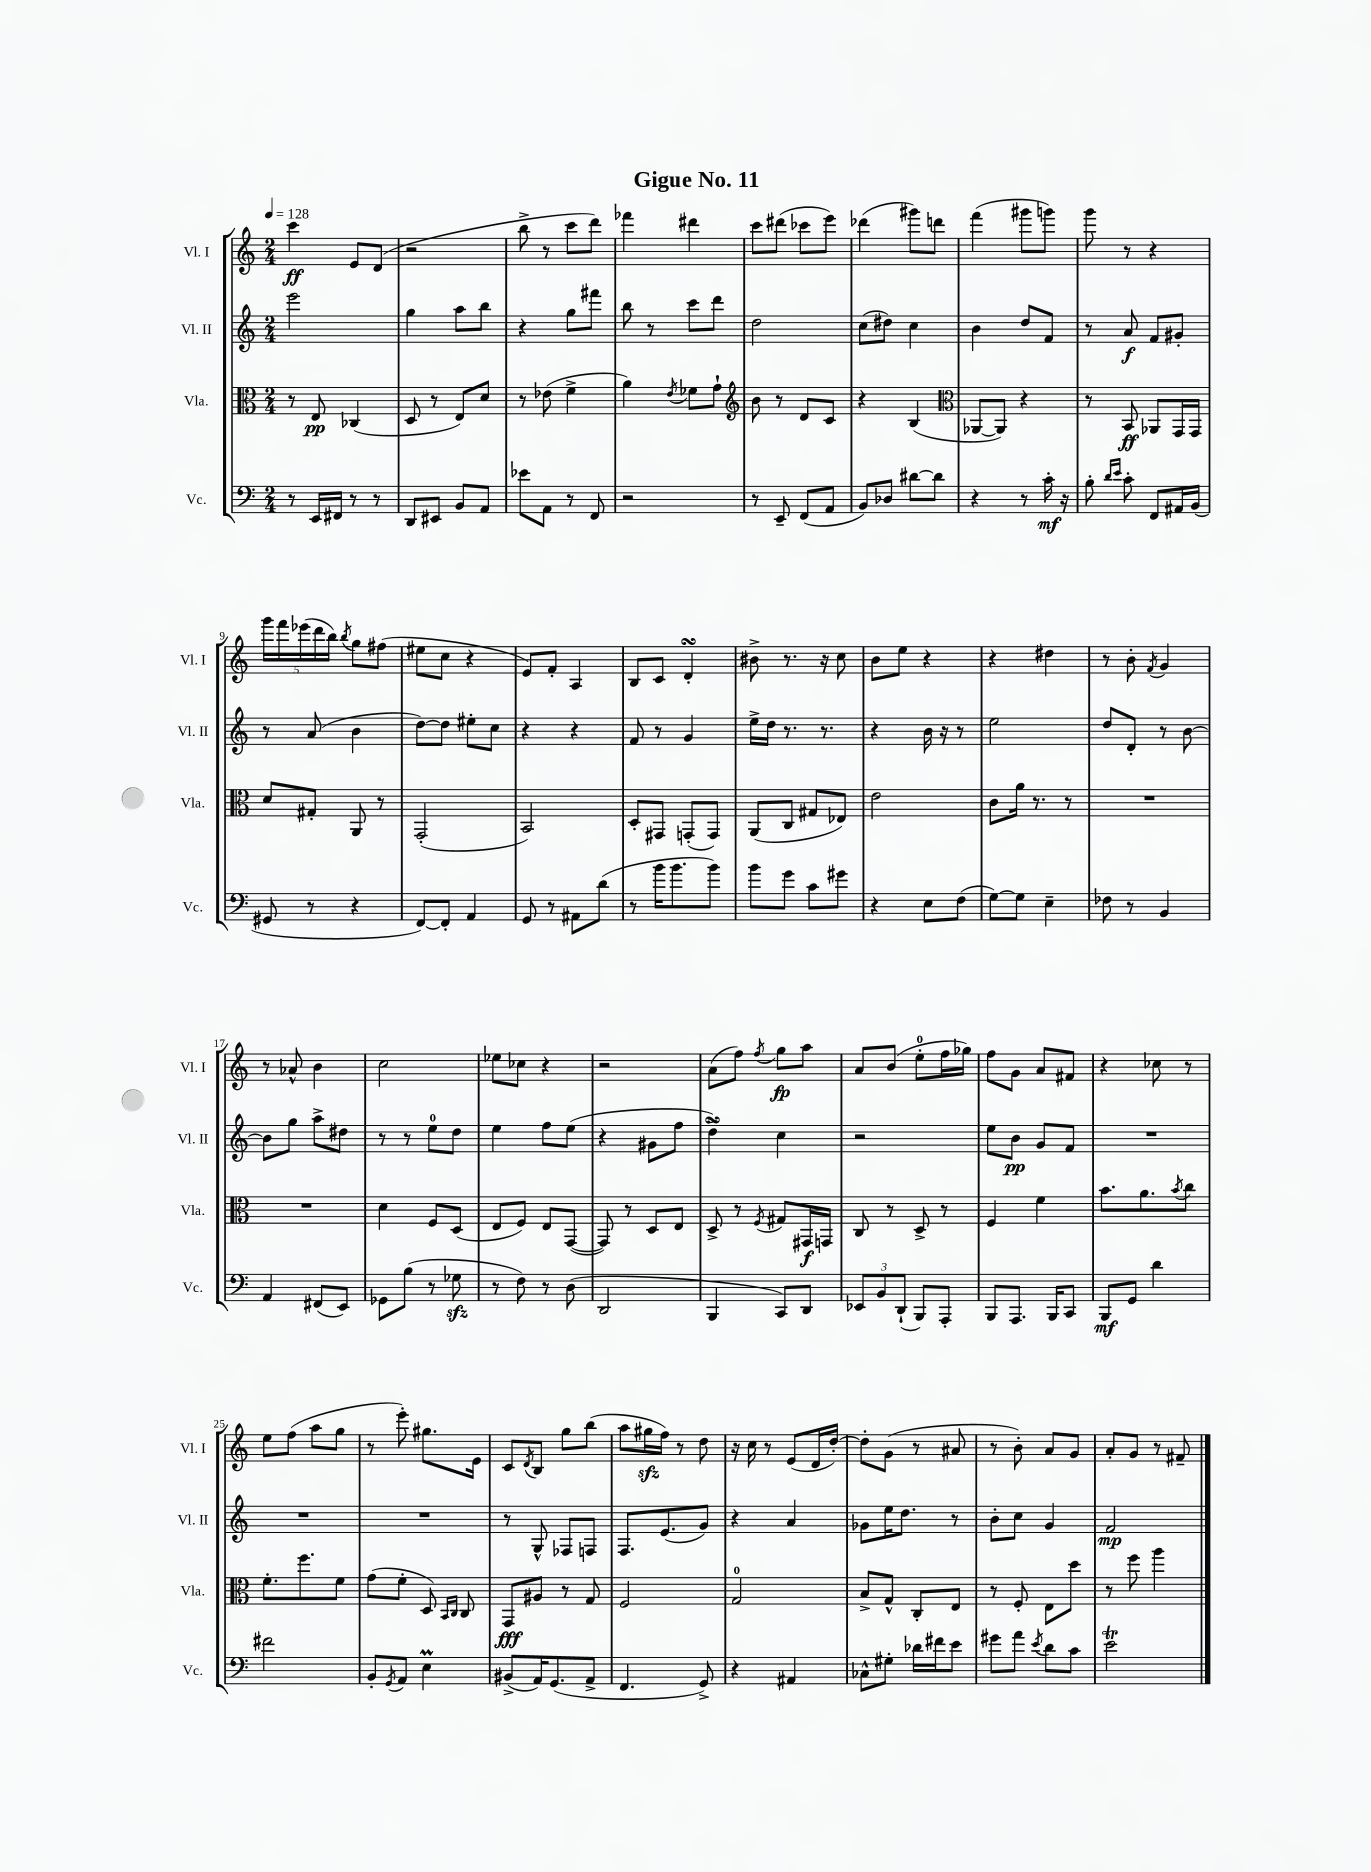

**kern	**kern	**kern	**kern
*staff4	*staff3	*staff2	*staff1
*clefF4	*clefC3	*clefG2	*clefG2
*k[]	*k[]	*k[]	*k[]
*M2/4	*M2/4	*M2/4	*M2/4
*MM128	*MM128	*MM128	*MM128
8r	8r	2eee\	4ccc\
16EE/LL	8E/	.	.
16FF#/JJ	.	.	.
8r	(4C-/	.	8e/L
8r	.	.	(8d/J
=	=	=	=
8DD/L	8D/	4gg\	2r
8EE#/J	8r	.	.
8BB/L	8E/L)	8aa\L	.
8AA/J	8d/J	8bb\J	.
=	=	=	=
8e-\L	8r	4r	8bb^\
8AA\J	(8e-\	.	8r
8r	4f^\	8gg\L	8ccc\L
8FF/	.	8fff#\J	8ddd\J)
=	=	=	=
2r	4a\)	8bb\	4fff-\
.	.	8r	.
.	8qe/	.	.
.	8f-\L	8ccc\L	4ddd#\
.	8g`\J	8ddd\J	.
=	=	=	=
*	*clefG2	*	*
8r	8b\	2dd\	8ccc\L
8EE~/	8r	.	(8ddd#\J
(8FF/L	8d/L	.	8ccc-\L
8AA/J	8c/J	.	8eee\J)
=	=	=	=
8BB/L)	4r	(8cc\L	(4ddd-\
8D-/J	.	8dd#\J)	.
[8d#\L	(4B/	4cc\	8ggg#\L)
8d#\]J	.	.	8ddd\J
=	=	=	=
*	*clefC3	*	*
4r	[8AA-/L	4b\	(4fff\
.	8AA-/]J)	.	.
8r	4r	8dd/L	8ggg#\L
16c'\	.	8f/J	8ggg\J)
16r	.	.	.
=	=	=	=
8B'\	8r	8r	8ggg\
16qqd/LL	.	.	.
16qqe/JJ	.	.	.
8c'\	8BB/	8a/	8r
8FF/L	8AA-/L	8f/L	4r
16AA#/L	16GG/L	8g#'/J	.
(16BB/JJ	16GG/JJ	.	.
=	=	=	=
8GG#/	8d/L	8r	20ggg\LL
.	.	.	20fff\
.	.	.	(20eee-\
8r	8G#'/J	(8a/	.
.	.	.	20ddd\
.	.	.	20bb\JJ)
.	.	.	8qbb/
4r	8AA/	4b\	8gg\L
.	8r	.	(8ff#\J
=	=	=	=
[8FF/L)	(2GG'/	[8dd\L)	8ee#\L
8FF'/]J	.	8dd\]J	8cc\J
4AA/	.	8ee#'\L	4r
.	.	8cc\J	.
=	=	=	=
8GG/	2BB/)	4r	8e/L)
8r	.	.	8f'/J
8AA#\L	.	4r	4A/
(8d\J	.	.	.
=	=	=	=
8r	8D'/L	8f/	8B/L
16b\LK	8GG#/J	8r	8c/J
8.b\	.	.	.
.	(8GG'/L	4g/	4d'/
8b\J)	8GG/J)	.	.
=	=	=	=
8b\L	(8AA/L	16ee^\LL	8b#^\
.	.	16dd\JJ	.
8g\J	8C/J	8.r	8.r
8c\L	8G#/L	.	.
.	.	8.r	16r
8g#\J	8E-/J)	.	8cc\
=	=	=	=
4r	2e\	4r	8b\L
.	.	.	8ee\J
8E\L	.	16b\	4r
.	.	16r	.
(8F\J	.	8r	.
=	=	=	=
[8G\L)	8c\L	2ee\	4r
8G\]J	16a\Jk	.	.
.	8.r	.	.
4E~\	.	.	4dd#\
.	8r	.	.
=	=	=	=
8F-\	2r	8dd/L	8r
8r	.	8d'/J	8b'\
.	.	.	8qf/
4BB/	.	8r	4g/
.	.	[8b\	.
=	=	=	=
4AA/	2r	8b\]L	8r
.	.	8gg\J	8a-^^/
(8FF#/L	.	8aa^\L	4b\
8EE/J)	.	8dd#\J	.
=	=	=	=
8GG-\L	4d\	8r	2cc\
(8B\J	.	8r	.
8r	8F/L	8ee\L	.
8G-\	(8D/J	8dd\J	.
=	=	=	=
8r	8E/L	4ee\	8ee-\L
8F\)	8F/J)	.	8cc-\J
8r	8E/L	8ff\L	4r
(8D\	([8GG/J	(8ee\J	.
=	=	=	=
2DD/	8GG/])	4r	2r
.	8r	.	.
.	8D/L	8g#\L	.
.	8E/J	8ff\J	.
=	=	=	=
4BBB/	8D^/	4dd^\)	(8a\L
.	8r	.	8ff\J)
.	8qF/	.	8qff/
8CC/L)	8G#/L	4cc\	8gg\L
8DD/J	16GG#/L	.	8aa\J
.	16GG/JJ	.	.
=	=	=	=
12EE-/L	8C/	2r	8a/L
12BB/	.	.	.
.	8r	.	(8b/J
(12DD`/J	.	.	.
8BBB/L)	8D^/	.	8ee'\L
8AAA'/J	8r	.	16ff\L
.	.	.	16gg-\JJ)
=	=	=	=
8BBB/L	4F/	8ee\L	8ff\L
8.AAA/J	.	8b\J	8g\J
.	4f\	8g/L	8a/L
16BBB/LK	.	.	.
8CC/J	.	8f/J	8f#/J
=	=	=	=
8BBB/L	8.b\L	2r	4r
8GG/J	.	.	.
.	8.a\	.	.
4d\	.	.	8cc-\
.	8qb/	.	.
.	8cc\J	.	8r
=	=	=	=
2f#\	8.f'\L	2r	8ee\L
.	.	.	(8ff\J
.	8.ff\	.	.
.	.	.	8aa\L
.	8f\J	.	8gg\J
=	=	=	=
8BB'/L	(8g\L	2r	8r
8qGG/	.	.	.
8AA/J	8f'\J	.	8eee'\)
4E\	8D/)	.	8.gg#\L
.	16qqBB/LL	.	.
.	16qqC/JJ	.	.
.	8C/	.	.
.	.	.	16e\Jk
=	=	=	=
(8BB#^/L	8GG/L	8r	8c/L
.	.	.	8qd/
16AA/K)	8A#/J	8G^^/	8B/J
(8.GG/	.	.	.
.	8r	8F-/L	8gg\L
8AA^/J	8G/	8F/J	(8bb\J
=	=	=	=
4.FF/	2F/	8.F/L	8aa\L
.	.	.	16gg#\L
.	.	(8.e/	16ff\JJ)
.	.	.	8r
8GG^/)	.	8g/J)	8dd\
=	=	=	=
4r	2G/	4r	16r
.	.	.	16cc\
.	.	.	8r
4AA#/	.	4a/	(8e/L
.	.	.	16d/L
.	.	.	[16dd'/JJ)
=	=	=	=
8C-^^\L	8B^/L	8g-\L	8dd'\]L
8G#'\J	8G^^/J	16ee\K	(8g\J
.	.	8.dd\J	.
16d-\LL	8C'/L	.	8r
16f#\J	.	.	.
8e\J	8E/J	8r	8a#/
=	=	=	=
8g#\L	8r	8b'\L	8r
8a\J	8F'/	8cc\J	8b'\)
8qe/	.	.	.
8d\L	8E\L	4g/	8a/L
8c\J	8dd\J	.	8g/J
=	=	=	=
2e\	8r	2f/	8a'/L
.	8ff\	.	8g/J
.	4aa\	.	8r
.	.	.	8f#~/
==	==	==	==
*-	*-	*-	*-
